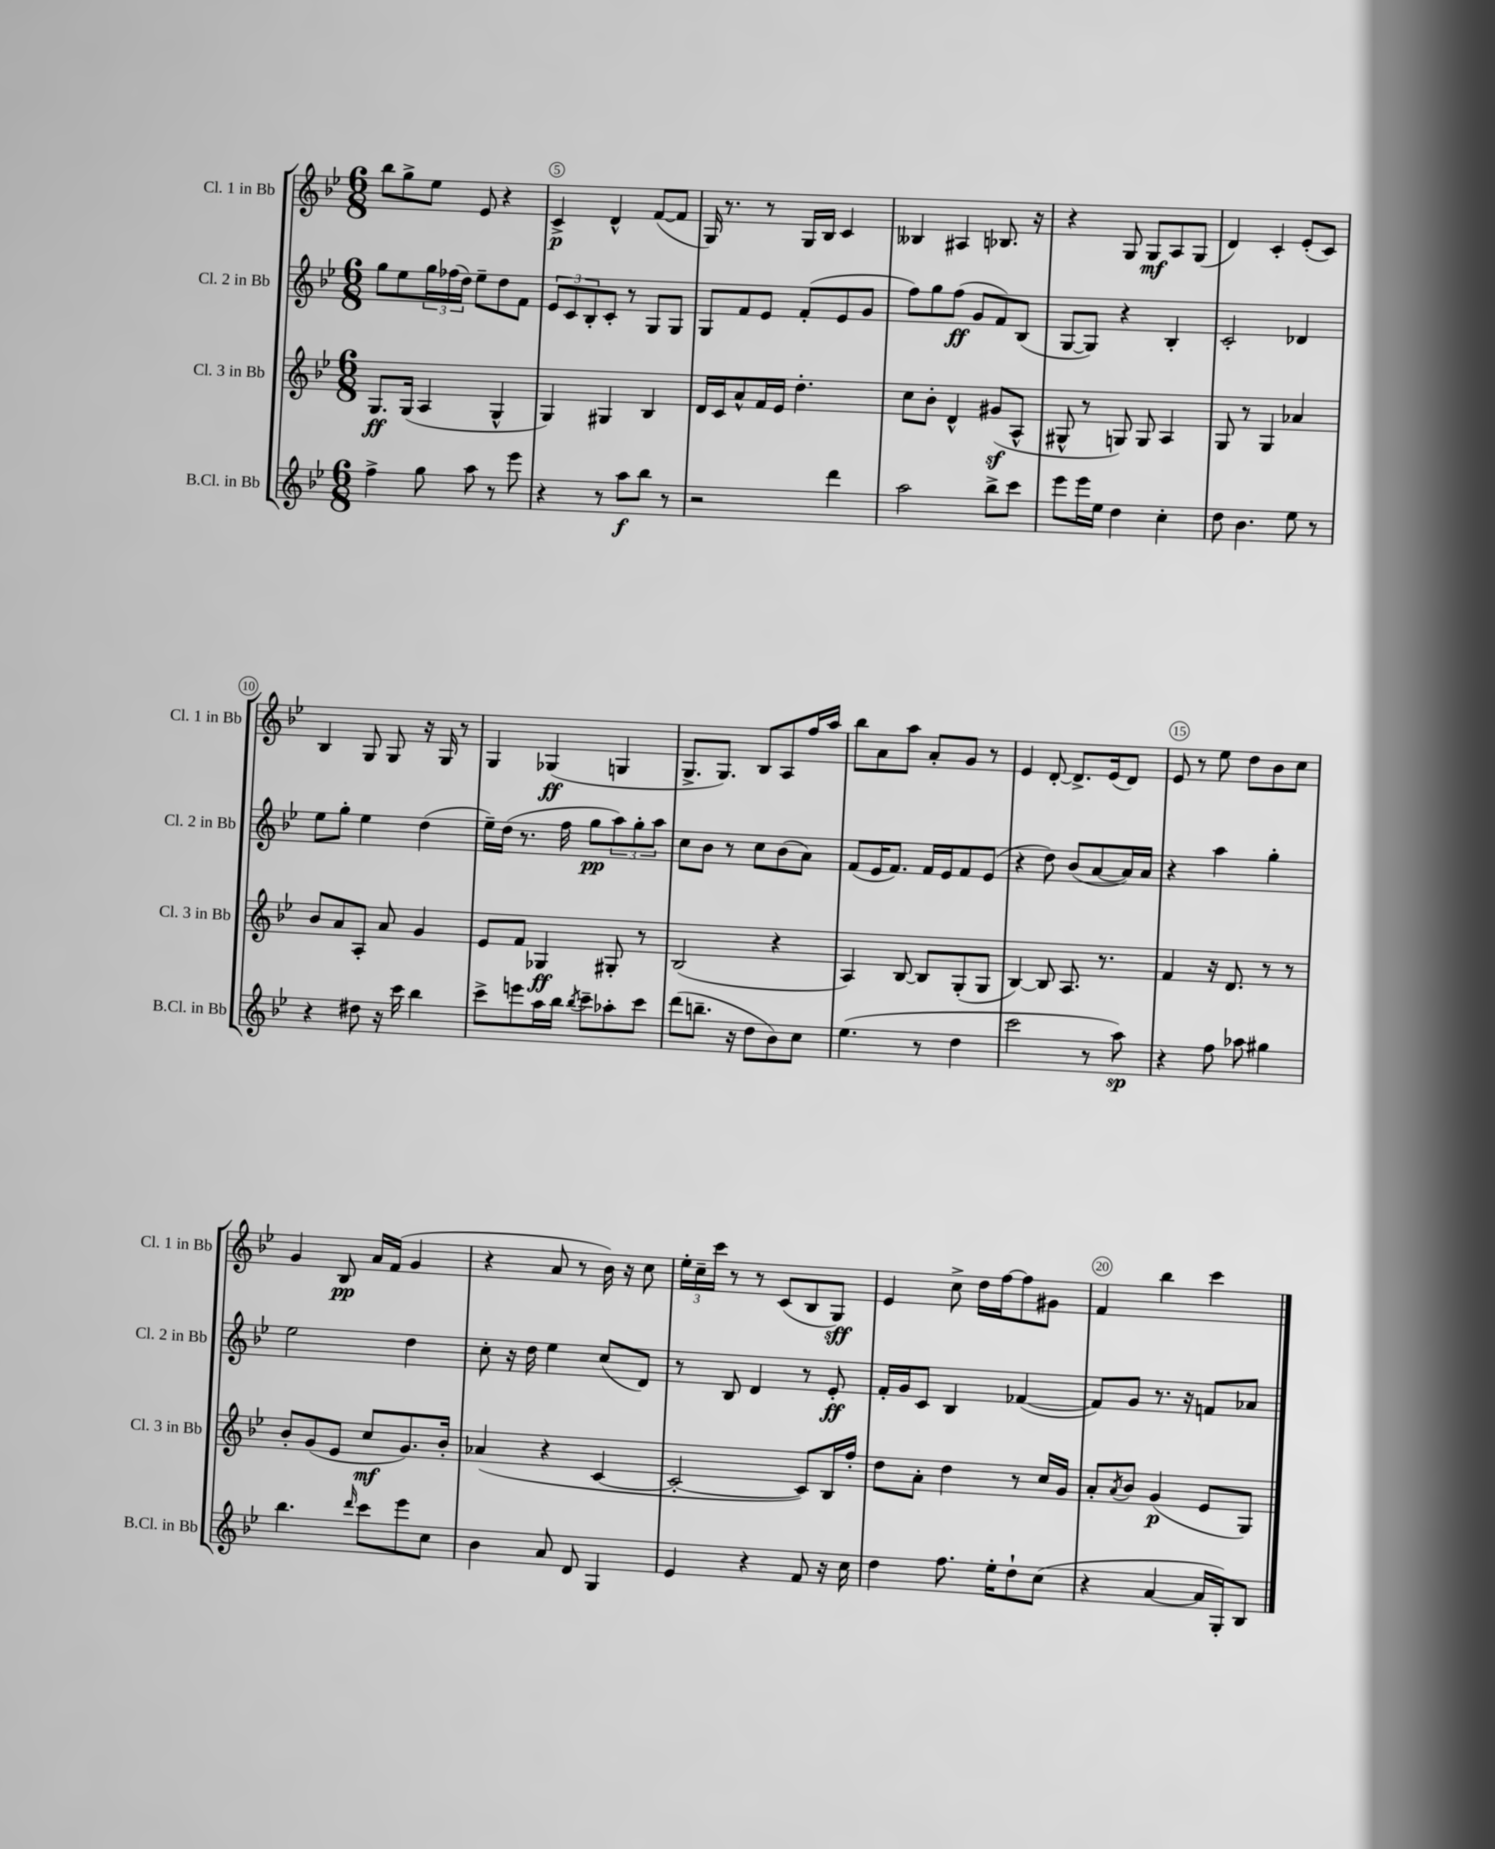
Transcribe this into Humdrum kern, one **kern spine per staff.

**kern	**kern	**kern	**kern
*staff4	*staff3	*staff2	*staff1
*clefG2	*clefG2	*clefG2	*clefG2
*k[b-e-]	*k[b-e-]	*k[b-e-]	*k[b-e-]
*M6/8	*M6/8	*M6/8	*M6/8
4ff^	8.G	8gg	8bb-
.	.	8ee-	8gg^
.	(16G	.	.
8gg	4A	24gg	8ee-
.	.	(24ff-	.
.	.	24dd)	.
8aa	.	8ee-~	8e-
8r	4G^^	8dd	4r
8eee-	.	8f	.
=	=	=	=
4r	4G)	12e-	4c^
.	.	12c	.
.	.	12B-'	.
8r	4G#	8c'	4d^^
8aa	.	8r	.
8bb-	4B-	8G	([8f
8r	.	8G	8f]
=	=	=	=
2r	16d	8G	16G)
.	16c	.	8.r
.	8a^^	8f	.
.	16f	8e-	8r
.	16e-	.	.
.	4.dd'	(8f'	16G
.	.	.	16B-
4ddd	.	8e-	4c
.	.	8g	.
=	=	=	=
2aa	8cc	8ff)	4B--
.	8b-'	8gg	.
.	4d^^	(8ff	4A#
.	.	8g	.
8bb-^	(8g#	8f)	8.B-
8ccc	8A^^	(8B-	.
.	.	.	16r
=	=	=	=
8eee-	8G#^^	[8G	4r
16eee-	8r	8G])	.
16ee-	.	.	.
4dd	8G)	4r	8G
.	8G	.	8G
4cc'	4A	4B-'	8A
.	.	.	(8G
=	=	=	=
8dd	8G	2c'	4d)
4.b-	8r	.	.
.	4G	.	4c'
8ee-	4a-	4d-	(8e-'
8r	.	.	8c)
=	=	=	=
4r	8b-	8ee-	4B-
.	8a	8gg'	.
8dd#	8A'	4ee-	8G
16r	8a	.	8G
16ccc	.	.	.
4bb-	4g	(4dd	16r
.	.	.	16G
.	.	.	8r
=	=	=	=
8ccc^	8e-	16ee-~)	4G
.	.	(16dd	.
8eee	8f	8.r	.
16aa	4G-	.	(4G-
16bb-	.	16ff	.
8qbb-	.	.	.
8ccc~	.	8gg	.
8aa-'	8G#'	12aa)	4G
.	.	12gg'	.
8ccc	8r	.	.
.	.	12aa	.
=	=	=	=
(8ddd	(2B-	8cc	8.G^
8.bb~	.	8b-	.
.	.	.	8.G)
.	.	8r	.
16r	.	.	.
8dd	.	8cc	8B-
8b-)	4r	(8b-	8A
8cc	.	8a)	16ff
.	.	.	16aa
=	=	=	=
(4.ee-	4A)	(8f	8bb-
.	.	16e-	8a
.	.	8.f)	.
.	[8B-	.	8aa
8r	8B-]	16f	8a'
.	.	16e-	.
4dd	(8G'	8f	8g
.	8G	(8e-	8r
=	=	=	=
2ccc	[4B-)	4r	4e-
.	8B-]	8dd)	[8d'
.	8.A	(8b-	8.d^]
8r	.	[8a	.
.	8.r	.	(16e-
8aa)	.	16a])	8d)
.	.	16a	.
=	=	=	=
4r	4f	4r	8e-
.	.	.	8r
8ff	16r	4aa	8ee-
.	8.d	.	.
8aa-	.	.	8dd
4gg#	8r	4gg'	8b-
.	8r	.	8cc
=	=	=	=
4.bb-	8b-'	2ee-	4g
.	(8g	.	.
.	8e-	.	8B-
16qqddd	.	.	.
8ccc	8cc	.	16a
.	.	.	(16f
8eee-	8.g)	4dd	4g
8cc	.	.	.
.	16b-'	.	.
=	=	=	=
4b-	(4a-	8cc'	4r
.	.	16r	.
.	.	16dd	.
8a	4r	4ee-	8a
8d	.	.	8r
4G	[4c	(8cc	16b-)
.	.	.	16r
.	.	8d)	8cc
=	=	=	=
4e-	2c'_	8r	24ee-'
.	.	.	24cc~
.	.	.	24ccc
.	.	8B-	8r
4r	.	4d	8r
.	.	.	(8c
8f	8c])	8r	8B-
16r	16B-	8e-'	8G)
16cc	16ff'	.	.
=	=	=	=
4dd	8dd	16f'	4e-
.	.	16g	.
.	8a'	8c	.
8.ff	4dd	4B-	8cc^
.	.	.	16dd
16ee-'	.	.	[16ff
8dd`	8r	([4f-	8ff]
(8cc	16cc	.	8g#
.	16g	.	.
=	=	=	=
4r	8a'	8f-])	4f
.	8qa	.	.
.	8b-	8g	.
[4a	(4g	8.r	4bb-
.	.	16r	.
16a]	8e-	8f	4ccc
16G')	.	.	.
8B-	8G)	8a-	.
==	==	==	==
*-	*-	*-	*-
